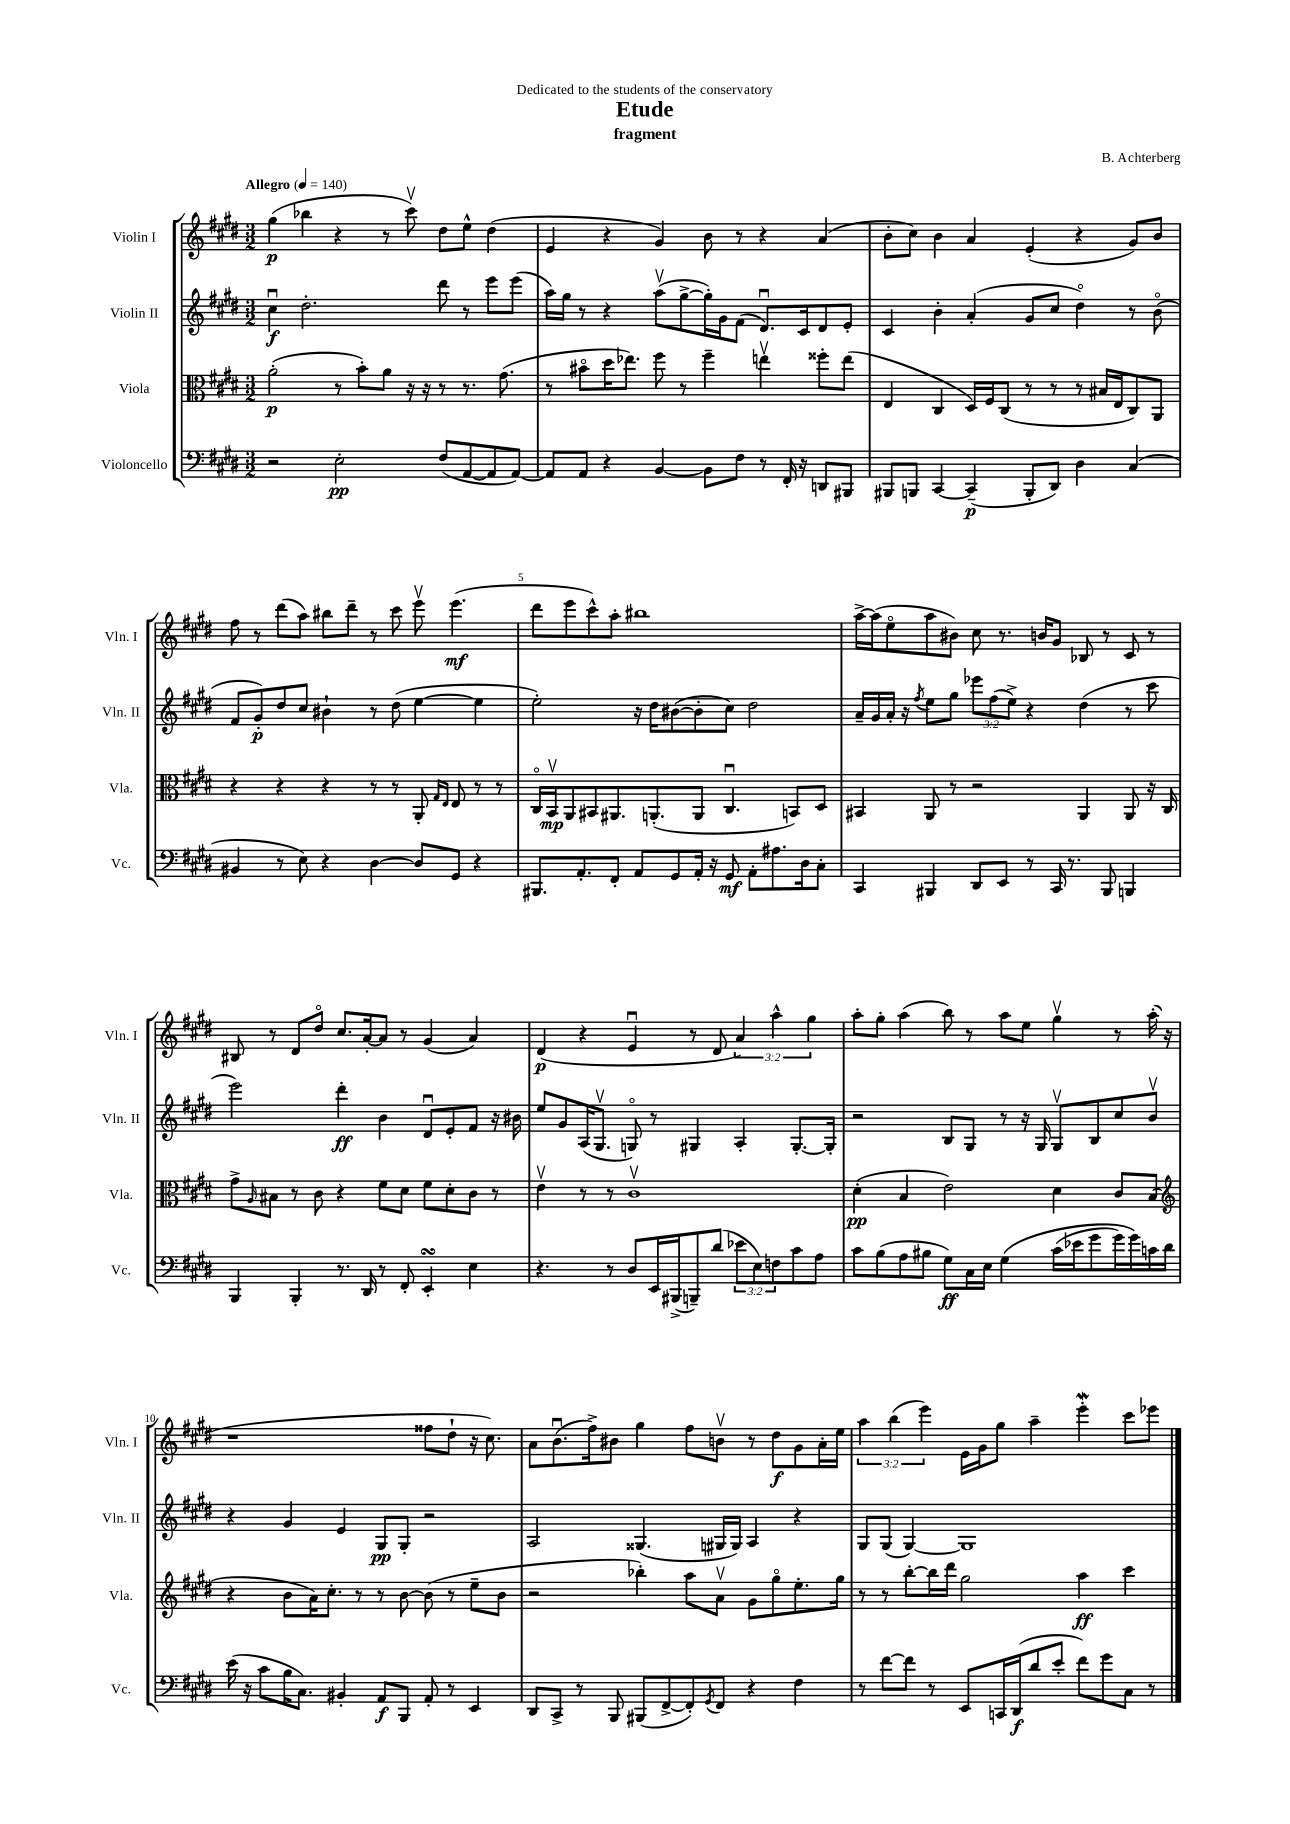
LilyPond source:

\header { title = "Etude" composer = "B. Achterberg" subtitle = "fragment" dedication = "Dedicated to the students of the conservatory" }
<<
\new StaffGroup <<
\new Staff = "s0" \with { instrumentName = "Violin I" shortInstrumentName = "Vln. I" } {
    \clef treble \key e \major \numericTimeSignature \time 3/2 \override Staff.TupletNumber.text = #tuplet-number::calc-fraction-text \tempo "Allegro" 4 = 140
    gis''4\p( bes''4 r4 r8 cis'''8\upbow) dis''8 e''8-^ dis''4( |
    e'4 r4 gis'4) b'8 r8 r4 a'4( |
    b'8-. cis''8) b'4 a'4 e'4-.( r4 gis'8) b'8 |
    fis''8 r8 dis'''8( a''8) bis''8 dis'''8-- r8 cis'''8 e'''8\upbow e'''4.\mf( |
    dis'''8 e'''8 cis'''8-^) a''8-. bis''1 |
    a''16~-> a''16( e''8\flageolet a''8 bis'8) cis''8 r8. b'16 gis'8 bes8 r8 cis'8 r8 |
    bis8 r8 dis'8 dis''8\flageolet cis''8. a'16~-. a'8 r8 gis'4( a'4) |
    dis'4\p( r4 e'4\downbow r8 dis'8 \tuplet 3/2 { a'4) a''4-^ gis''4 } |
    a''8-. gis''8-. a''4( b''8) r8 a''8 e''8 gis''4\upbow r8 a''16-.( r16 |
    r1 fisis''8 dis''8-! r16 cis''8.) |
    a'8 b'8.\downbow( fis''16->) bis'8 gis''4 fis''8 b'8\upbow r8 dis''8\f gis'8 a'16-. e''16 |
    \tuplet 3/2 { a''4 b''4( e'''4) } e'16 gis'16 gis''8 a''4-- e'''4-.\mordent cis'''8 ees'''8 \bar "|." |
}
\new Staff = "s1" \with { instrumentName = "Violin II" shortInstrumentName = "Vln. II" } {
    \clef treble \key e \major \numericTimeSignature \time 3/2 \override Staff.TupletNumber.text = #tuplet-number::calc-fraction-text
    cis''4\downbow\f dis''2.-. dis'''8 r8 e'''8 e'''8( |
    a''16) gis''16 r8 r4 a''8\upbow( gis''8~-> gis''16-.) gis'16 fis'8( dis'8.\downbow) cis'16 dis'8 e'8-. |
    cis'4 b'4-. a'4-.( gis'8 cis''8 dis''4\flageolet) r8 b'8\flageolet( |
    fis'8 gis'8-.\p) dis''8 cis''8 bis'4-! r8 dis''8( e''4~ e''4 |
    e''2-.) r16 dis''16 bis'8~( bis'8-. cis''8) dis''2 |
    a'16-- gis'16 a'16-. r16 \acciaccatura { fis''8 } e''8 gis''8 \tuplet 3/2 { ees'''8 fis''8( e''8->) } r4 dis''4( r8 cis'''8 |
    e'''2) dis'''4-.\ff b'4 dis'8\downbow e'8-. fis'8 r16 bis'16 |
    e''8 gis'8 a16( gis8.\upbow g8\flageolet) r8 gis4 a4-. gis8.~-. gis16-. |
    r2 b8 gis8 r8 r16 gis16 gis8\upbow b8 cis''8 b'8\upbow |
    r4 gis'4 e'4 gis8\pp gis8-. r2 |
    a2 gisis4.( gis16 gis16) a4 r4 |
    gis8 gis8( gis4~) gis1 \bar "|." |
}
\new Staff = "s2" \with { instrumentName = "Viola" shortInstrumentName = "Vla." } {
    \clef alto \key e \major \numericTimeSignature \time 3/2
    a'2-.\p( r8 b'8-.) a'8 r16 r16 r8 r8. gis'8.( |
    r8 bis'8\flageolet dis''16 ees''8.) fis''8 r8 fis''4-- e''4\upbow fisis''8-. e''8( |
    e4 cis4 dis16) fis16 cis8( r8 r8 r8 bis16 e16 cis8) a,8 |
    r4 r4 r4 r8 r8 a,8-. \grace { gis16 e16 } e8 r8 r8 |
    cis16\flageolet b,16\upbow\mp a,8 bis,8 ais,8. a,8.-.( a,8 cis4.\downbow b,8) dis8 |
    bis,4 a,8 r8 r2 a,4 a,8 r16 cis16 |
    gis'8-> \grace { a16 } bis8 r8 cis'8 r4 fis'8 dis'8 fis'8 dis'8-. cis'8 r8 |
    e'4\upbow r8 r8 cis'1\upbow |
    dis'4-.\pp( b4 e'2) dis'4 cis'8 b8( |
    \clef treble r4 b'8 a'16) cis''8.-. r8 r8 b'8~ b'8( r8 e''8-- b'8 |
    r2 bes''4-.) a''8 a'8\upbow gis'8 gis''8\flageolet e''8.-. gis''16 |
    r8 r8 b''8~-. b''16 dis'''16 gis''2 a''4\ff cis'''4 \bar "|." |
}
\new Staff = "s3" \with { instrumentName = "Violoncello" shortInstrumentName = "Vc." } {
    \clef bass \key e \major \numericTimeSignature \time 3/2 \override Staff.TupletNumber.text = #tuplet-number::calc-fraction-text
    r2 e2-.\pp fis8( a,8~ a,8 a,8~) |
    a,8 a,8 r4 b,4~ b,8 fis8 r8 fis,16-. r16 d,8 bis,,8 |
    bis,,8 b,,8 cis,4~ cis,4--\p( b,,8-. dis,8) dis4 cis4( |
    bis,4 r8 e8) r4 dis4~ dis8 gis,8 r4 |
    bis,,8. a,8.-. fis,8-. a,8 gis,8 a,16-. r16 gis,8\mf a,8-. ais8. dis16 cis8-. |
    cis,4 bis,,4 dis,8 e,8 r8 cis,16 r8. bis,,8 b,,4 |
    b,,4 b,,4-. r8. dis,16 r8 fis,8-. e,4-.\turn e4 |
    r4. r8 dis8 e,16 bis,,16->( b,,8--) dis'8( \tuplet 3/2 { ees'8 e8) f8 } cis'8 a8 |
    cis'8 b8( a8 bis8 gis8\ff) cis16 e16 gis4\( cis'16( ees'16 gis'8 gis'16) gis'16\) c'16 dis'16 |
    e'16( r16 cis'8 b16 cis8.) bis,4-. a,8\f b,,8 a,8-. r8 e,4 |
    dis,8 cis,8-> r8 b,,8 bis,,8( fis,8~-> fis,8-.) \acciaccatura { gis,8 } fis,8 r4 fis4 |
    r8 fis'8~ fis'8 r8 e,8 c,16 dis,16\f( dis'8 e'8-. fis'8) gis'8 cis8 r8 \bar "|." |
}
>>
>>
\layout { \context { \Score \override BarNumber.break-visibility = ##(#f #t #t) barNumberVisibility = #(every-nth-bar-number-visible 5) } }
